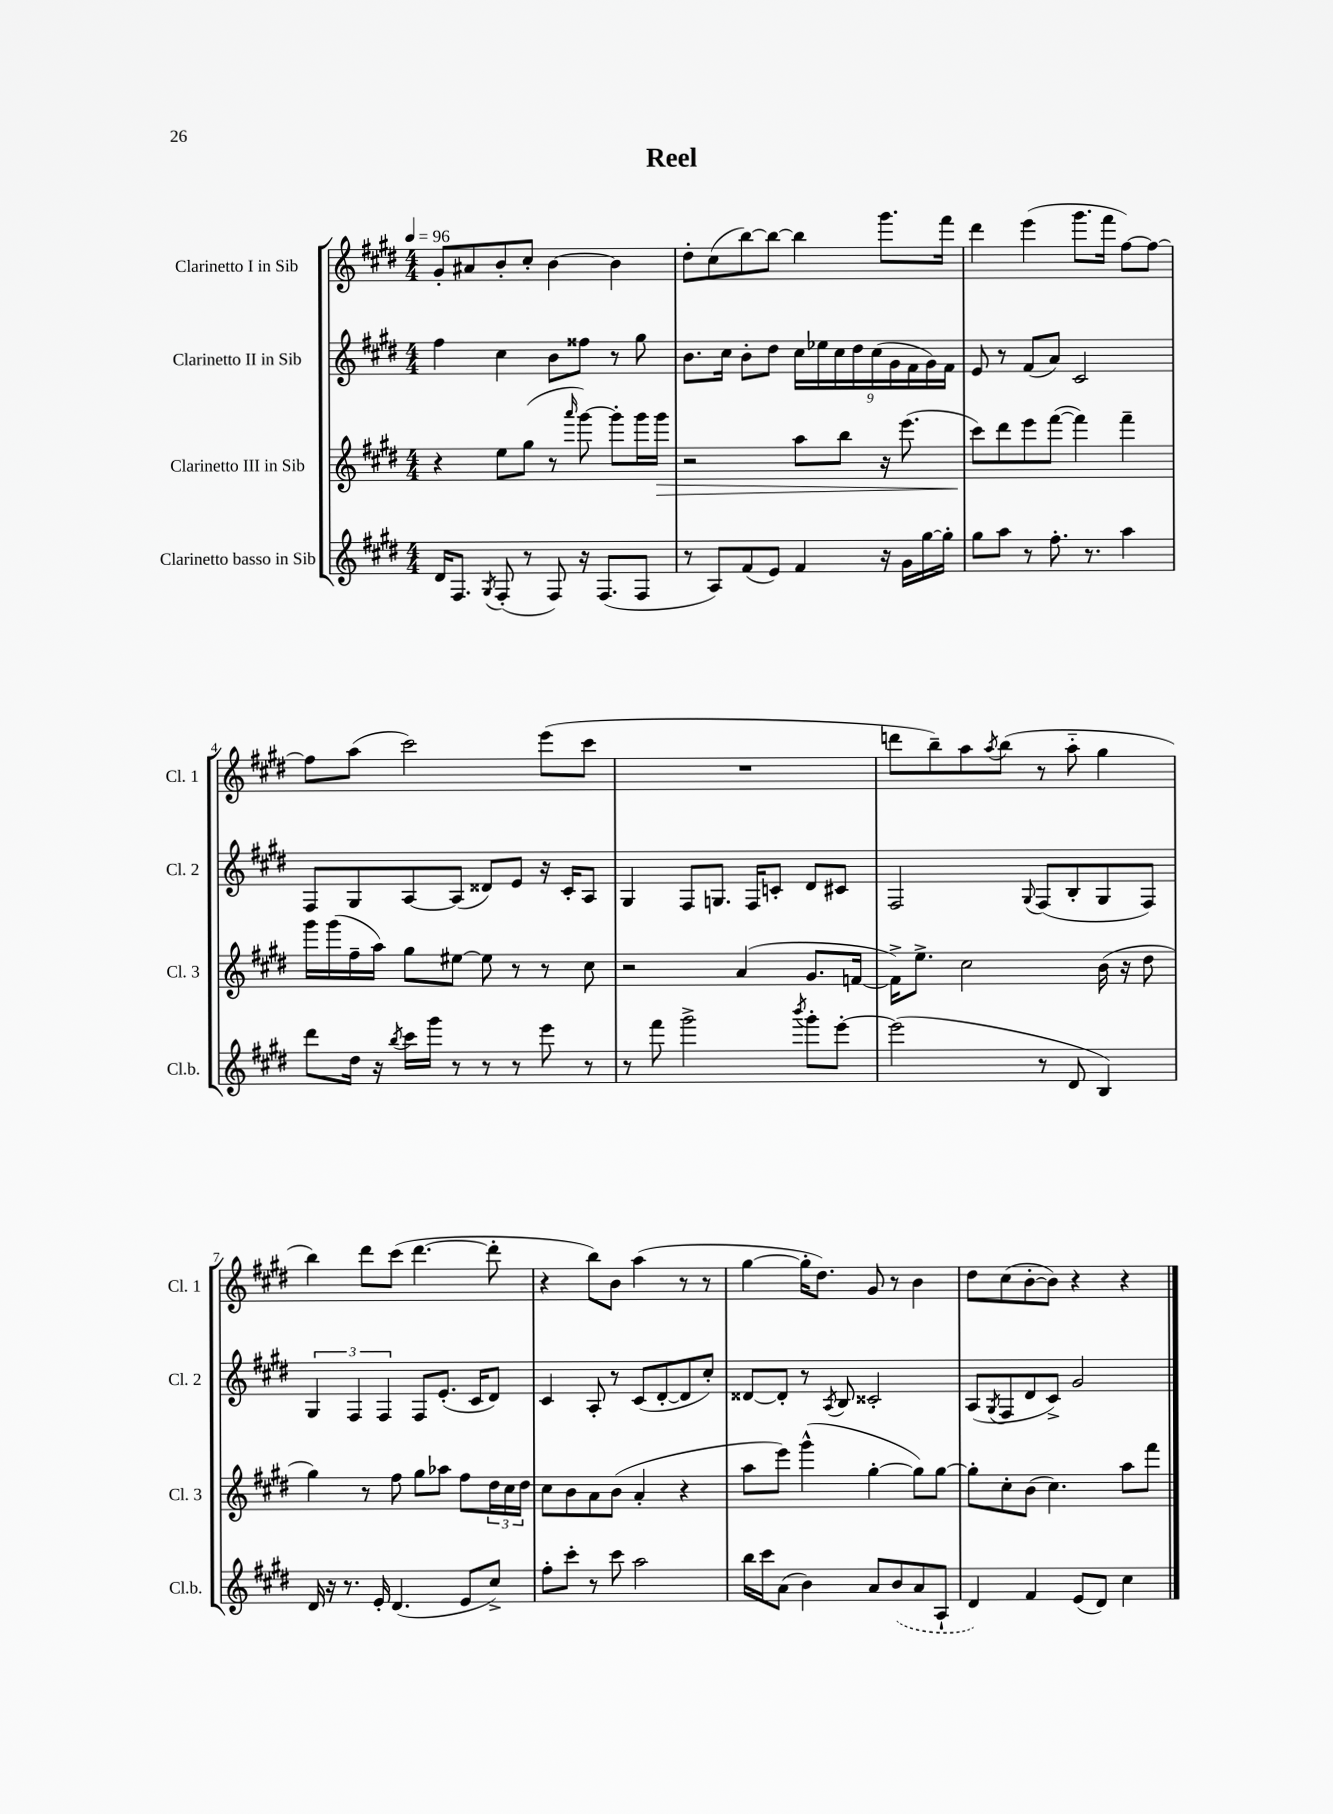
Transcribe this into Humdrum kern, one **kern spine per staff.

**kern	**kern	**dynam	**kern	**kern
*part4	*part3	*part3	*part2	*part1
*staff4	*staff3	*staff3	*staff2	*staff1
*I"Clarinetto basso in Sib	*I"Clarinetto III in Sib	*	*I"Clarinetto II in Sib	*I"Clarinetto I in Sib
*I'Cl.b.	*I'Cl. 3	*	*I'Cl. 2	*I'Cl. 1
*clefG2	*clefG2	*	*clefG2	*clefG2
*k[f#c#g#d#]	*k[f#c#g#d#]	*	*k[f#c#g#d#]	*k[f#c#g#d#]
*M4/4	*M4/4	*	*M4/4	*M4/4
*MM96	*MM96	*	*MM96	*MM96
=1	=1	=1	=1	=1
16d#/KL	4r	.	4ff#\	8g#'/L
8.F#/J	.	.	.	.
.	.	.	.	8a#X/
8qG#/	.	.	.	.
(8F#'/	8ee\L	.	4cc#\	8b'/
8r	(8gg#\J	.	.	8cc#'/J
8F#/)	8r	.	8b\L	[4b\
.	16qqaaa/	.	.	.
16r	[8ggg#\)	.	8ff##X\J	.
(8.F#/L	.	.	.	.
.	8ggg#'\L]	.	8r	4b\]
8F#/J	16ggg#\L	.	8gg#\	.
!	!	!LO:HP:b	!	!
.	16ggg#\JJ	>	.	.
=2	=2	=2	=2	=2
8r	2r	.	8.b\L	8dd#'\L
8A/L)	.	.	.	(8cc#\
.	.	.	16cc#\Jk	.
(8f#/	.	.	8b'\L	[8bb\)
8e/J)	.	.	8dd#\J	8bb\J_
4f#/	8aa\L	.	18cc#\LL	4bb\]
.	.	.	18ee-X\	.
.	.	.	18cc#\	.
.	8bb\J	.	.	.
.	.	.	18dd#\	.
.	.	.	(18cc#\	.
16r	16r	.	.	8.ggg#\L
.	.	.	18g#\	.
16g#\LL	(8.eee\	.	.	.
.	.	.	18f#\	.
[16gg#\	.	.	.	.
.	.	.	18g#\)	.
16gg#'\JJ]	.	.	.	16fff#\Jk
.	.	.	18f#\JJ	.
=3	=3	=3	=3	=3
8gg#\L	8ccc#\L)	.	8e/	4ddd#\
8aa\J	8ddd#\	]	8r	.
8r	8eee\	.	(8f#/L	(4eee\
8.ff#'\	([8fff#\J	.	8a/J)	.
.	4fff#\])	.	2c#/	8.ggg#\L
8.r	.	.	.	.
.	.	.	.	16fff#\Jk
4aa\	4fff#~\	.	.	[8ff#\L)
.	.	.	.	8ff#\J_
!!LO:LB:g=z
=4	=4	=4	=4	=4
8ddd#\L	16ggg#\LL	.	8F#/L	8ff#\L]
.	(16ggg#\	.	.	.
16dd#\Jk	16ff#~\	.	8G#/	(8aa\J
16r	16aa\JJ)	.	.	.
8qbb/	.	.	.	.
16ccc#\LL	8gg#\L	.	[8A/	2ccc#\)
16ggg#\JJ	.	.	.	.
8r	[8ee#X\J	.	(8A/J]	.
8r	8ee#\]	.	8d##X/L)	.
8r	8r	.	8e/J	.
8eee\	8r	.	16r	(8eee\L
.	.	.	16c#'/KL	.
8r	8cc#\	.	8A/J	8ccc#\J
=5	=5	=5	=5	=5
8r	2r	.	4G#/	1r
8fff#\	.	.	.	.
2ggg#^\	.	.	8F#/L	.
.	.	.	8.Gn/J	.
.	(4a/	.	.	.
.	.	.	16F#/KL	.
.	.	.	8cn'/J	.
8qbbb/	.	.	.	.
8ggg#'\L	8.g#/L	.	8d#/L	.
[8eee'\J	.	.	8c#X/J	.
.	[16fn/Jk	.	.	.
=6	=6	=6	=6	=6
(2eee\]	16f^\KL])	.	2F#/	8dddn\L
.	8.ee^\J	.	.	.
.	.	.	.	8bb~\)
.	2cc#\	.	.	8aa\
.	.	.	.	8qaa/
.	.	.	.	(8bb\J
.	.	.	8qqG#/	.
8r	.	.	(8F#/L	8r
8d#/	.	.	8B'/	8aa\
4B/)	(16b\	.	8G#/	4gg#\
.	16r	.	.	.
.	8dd#\	.	8F#/J)	.
!!LO:LB:g=z
=7	=7	=7	=7	=7
16d#/	4gg#\)	.	6G#/	4bb\)
16r	.	.	.	.
8.r	.	.	.	.
.	.	.	6F#/	.
.	8r	.	.	8ddd#\L
16e'/	.	.	.	.
.	.	.	6F#/	.
(4.d#/	8ff#\	.	.	(8ccc#\J
.	8gg#\L	.	8F#/L	[4.ddd#\
.	8aa-X\J	.	(8.e'/J	.
8e/L	8ff#\L	.	.	.
.	.	.	16c#/KL	.
8cc#^/J)	24dd#\L	.	8d#/J)	8ddd#'\]
.	24cc#\	.	.	.
.	24dd#\JJ	.	.	.
=8	=8	=8	=8	=8
8ff#'\L	8cc#\L	.	4c#/	4r
8ccc#'\J	8b\	.	.	.
8r	8a\	.	8A'/	8bb\L)
8ccc#\	(8b\J	.	8r	8b\J
2aa\	4a'/	.	(8c#/L	(4aa\
.	.	.	[8d#'/	.
.	4r	.	8d#/]	8r
.	.	.	8cc#'/J)	8r
=9	=9	=9	=9	=9
16bb\LL	8aa\L	.	[8d##X/L	[4gg#\
16ccc#\J	.	.	.	.
(8a\J	8eee\J)	.	8d##'/J]	.
4b\)	(4ggg#^^\	.	8r	16gg#'\KL]
.	.	.	.	8.dd#\J)
.	.	.	8qA/	.
.	.	.	8B/	.
8a/L	[4gg#'\	.	2c##X'/	8g#/
(8b/	.	.	.	8r
8a/	8gg#\L])	.	.	4b\
8A`/J	[8gg#\J	.	.	.
=10	=10	=10	=10	=10
4d#/)	8gg#'\L]	.	(8A/L	8dd#\L
.	.	.	8qG#/	.
.	8cc#'\	.	8F#/	(8cc#\
4f#/	(8b\J	.	8d#/	[8b'\
.	4.cc#\)	.	8c#^/J)	8b\J])
(8e/L	.	.	2g#/	4r
8d#/J)	.	.	.	.
4cc#\	8aa\L	.	.	4r
.	8fff#\J	.	.	.
==	==	==	==	==
*-	*-	*-	*-	*-
